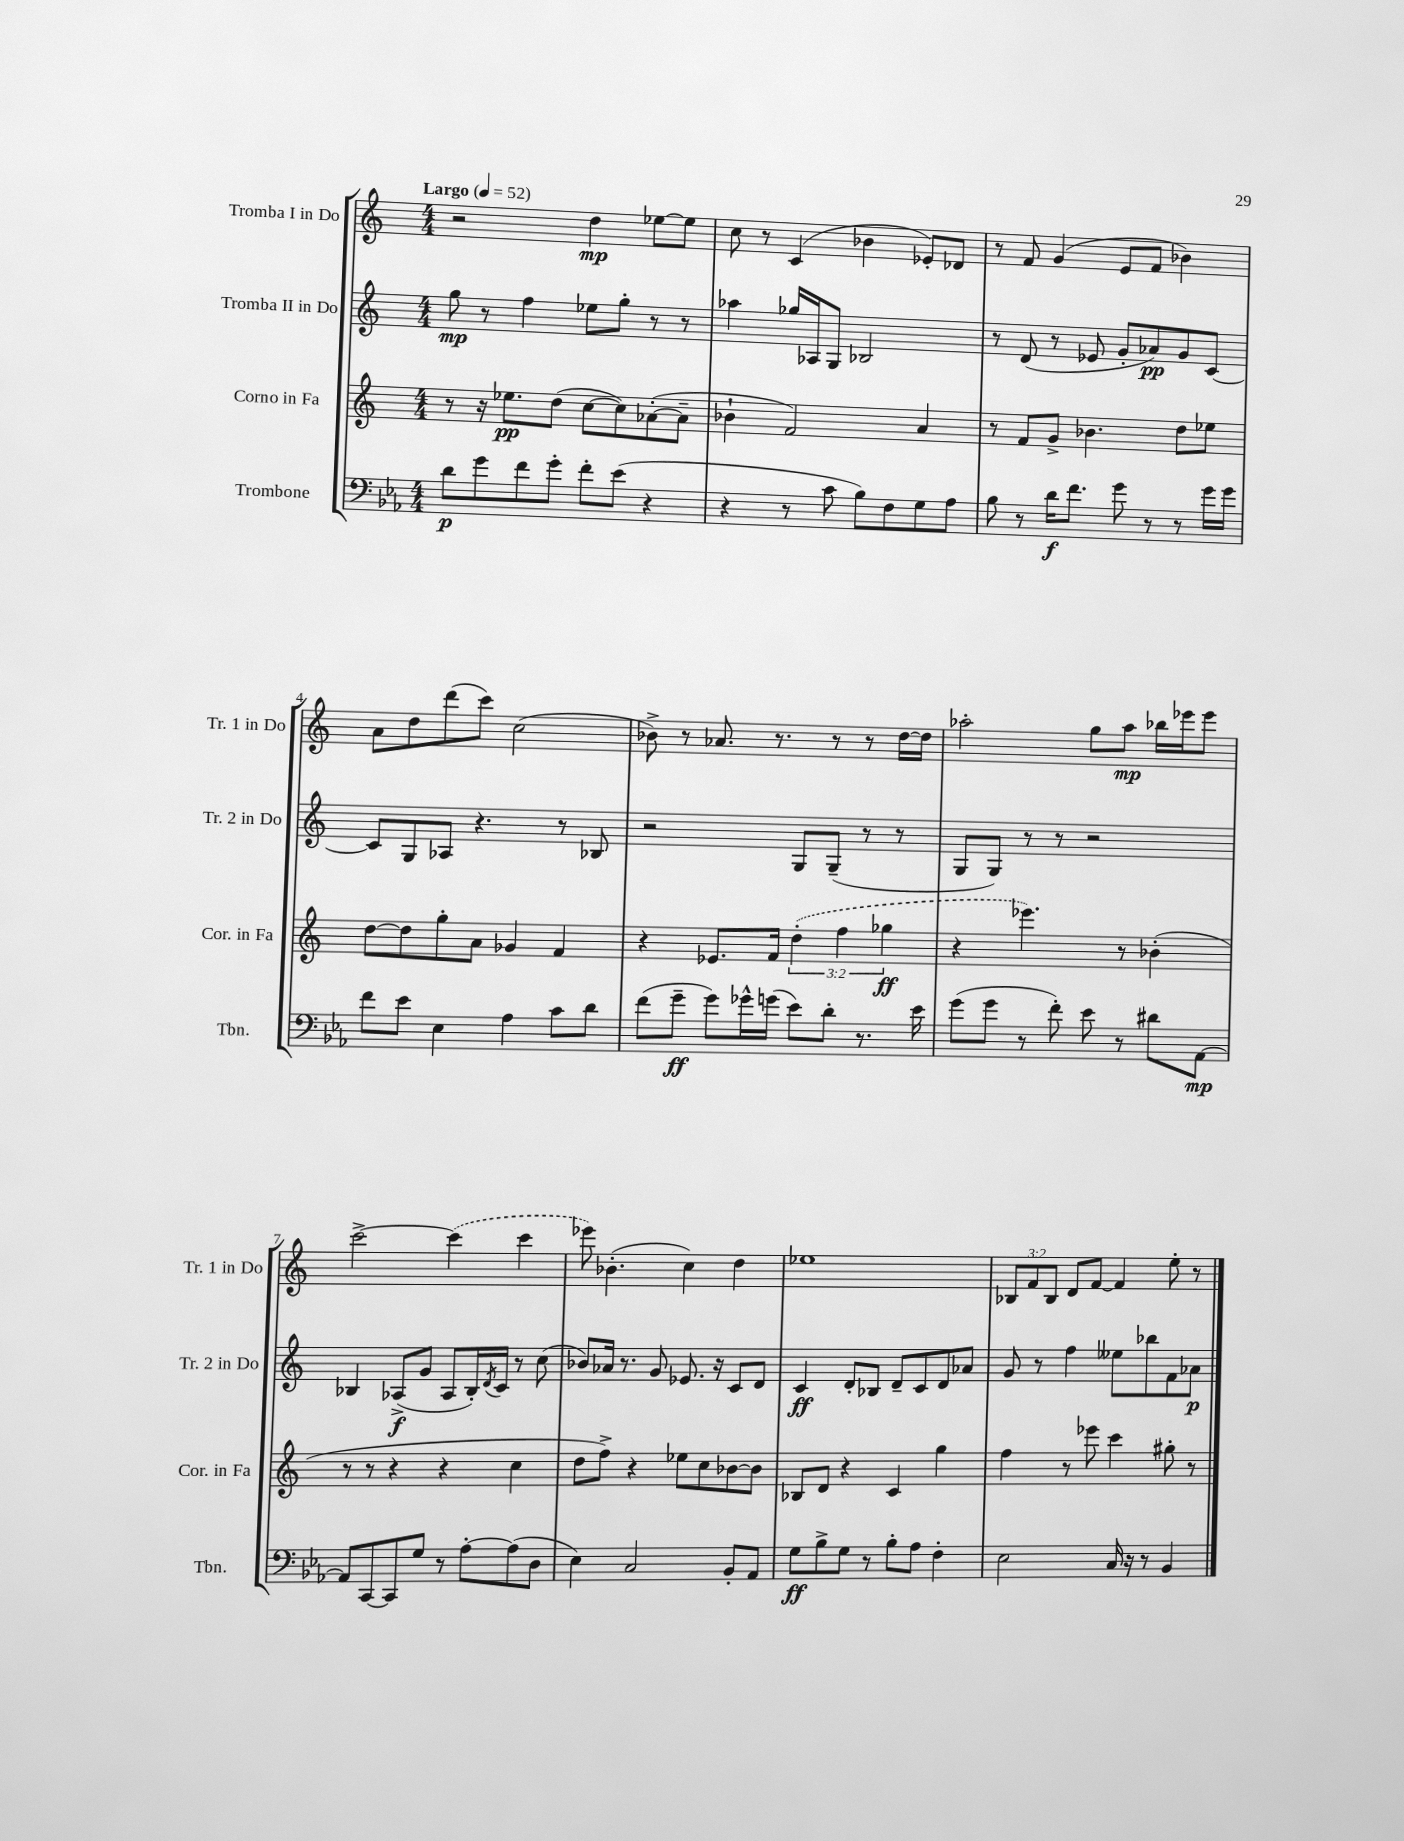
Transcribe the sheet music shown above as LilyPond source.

<<
\new StaffGroup <<
\new Staff = "s0" \with { instrumentName = "Tromba I in Do" shortInstrumentName = "Tr. 1 in Do" } {
    \clef treble \key c \major \numericTimeSignature \time 4/4 \override Staff.TupletNumber.text = #tuplet-number::calc-fraction-text \tempo "Largo" 4 = 52
    r2 d''4\mp ees''8~ ees''8 |
    c''8 r8 c'4( bes'4 ees'8-.) des'8 |
    r8 f'8 g'4( e'8 f'8 bes'4) |
    a'8 d''8 d'''8( c'''8) c''2( |
    bes'8->) r8 aes'8. r8. r8 r8 d''16~ d''16 |
    aes''2-. g''8 aes''8\mp bes''16 ees'''16 ees'''8 |
    c'''2~-> \once \slurDashed c'''4( c'''4 |
    ees'''8) bes'4.-.( c''4) d''4 |
    ees''1 |
    \tuplet 3/2 { bes8 f'8 bes8 } d'8 f'8~ f'4 e''8-. r8 \bar "|." |
}
\new Staff = "s1" \with { instrumentName = "Tromba II in Do" shortInstrumentName = "Tr. 2 in Do" } {
    \clef treble \key c \major \numericTimeSignature \time 4/4
    g''8\mp r8 f''4 ees''8 g''8-. r8 r8 |
    aes''4 ges''16 aes16 g8 bes2 |
    r8 d'8( r8 ees'8 g'8-. aes'8\pp) g'8 c'8~ |
    c'8 g8 aes8 r4. r8 bes8 |
    r2 g8 g8--( r8 r8 |
    g8 g8) r8 r8 r2 |
    bes4 aes8->\f( g'8 aes8 bes16-.) \acciaccatura { d'8 } c'16 r8 c''8( |
    bes'8) aes'16 r8. g'8 ees'8. r16 c'8 d'8 |
    c'4\ff d'8-. bes8 d'8-- c'8 d'8 aes'8 |
    g'8 r8 f''4 eeses''8 bes''8 f'8 aes'8\p \bar "|." |
}
\new Staff = "s2" \with { instrumentName = "Corno in Fa" shortInstrumentName = "Cor. in Fa" } {
    \clef treble \key c \major \numericTimeSignature \time 4/4 \override Staff.TupletNumber.text = #tuplet-number::calc-fraction-text
    r8 r16 ees''8.\pp d''8( c''8~ c''8) aes'8~-.( aes'8-- |
    bes'4-! f'2) a'4 |
    r8 f'8 g'8-> bes'4. d''8 ees''8 |
    d''8~ d''8 g''8-. a'8 ges'4 f'4 |
    r4 ees'8. f'16 \tuplet 3/2 { \once \slurDashed d''4-.( f''4 ges''4\ff } |
    r4 ees'''4.) r8 bes'4-.( |
    r8 r8 r4 r4 c''4 |
    d''8 f''8->) r4 ees''8 c''8 bes'8~ bes'8 |
    bes8 d'8 r4 c'4 g''4 |
    f''4 r8 ees'''8 c'''4 gis''8-. r8 \bar "|." |
}
\new Staff = "s3" \with { instrumentName = "Trombone" shortInstrumentName = "Tbn." } {
    \clef bass \key ees \major \numericTimeSignature \time 4/4
    d'8\p g'8 f'8 g'8-. f'8-. ees'8( r4 |
    r4 r8 c'8 bes8) f8 g8 aes8 |
    bes8 r8 d'16\f f'8. g'8 r8 r8 g'16 g'16 |
    f'8 ees'8 ees4 aes4 c'8 d'8 |
    f'8( g'8--\ff g'8) ges'16-^ g'16( ees'8) d'8-. r8. ees'16 |
    g'8( g'8 r8 f'8-.) ees'8 r8 dis'8 aes,8~\mp |
    aes,8 c,8~ c,8 g8 r8 aes8~-. aes8( d8 |
    ees4) c2 bes,8-. aes,8 |
    g8\ff bes8-> g8 r8 bes8-. aes8 f4-. |
    ees2 c16 r16 r8 bes,4 \bar "|." |
}
>>
>>
